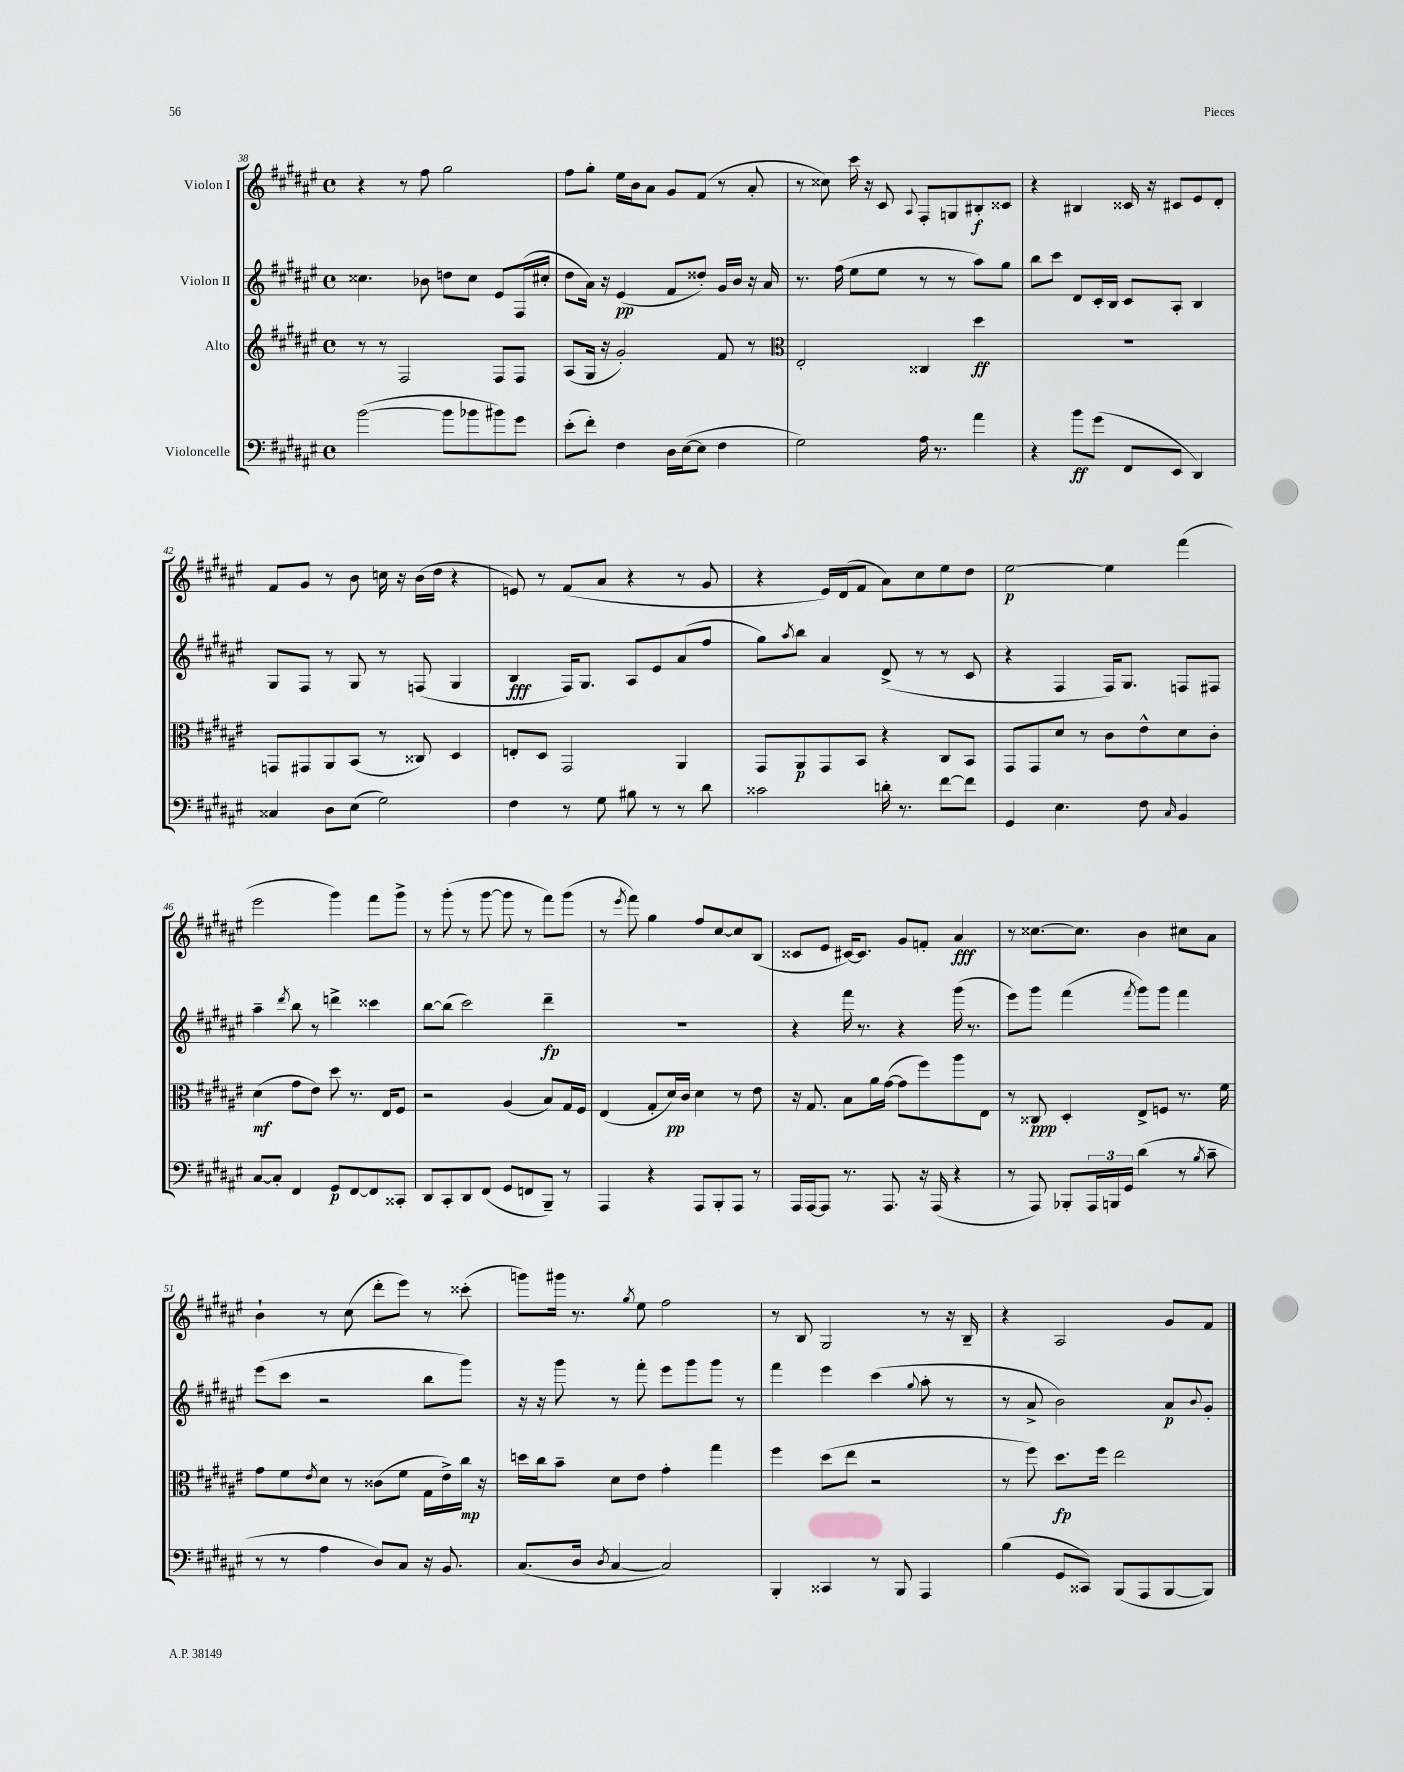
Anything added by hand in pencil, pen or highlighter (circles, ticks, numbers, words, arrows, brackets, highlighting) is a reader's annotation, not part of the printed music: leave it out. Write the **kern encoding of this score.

**kern	**dynam	**kern	**dynam	**kern	**dynam	**kern	**dynam
*part4	*part4	*part3	*part3	*part2	*part2	*part1	*part1
*staff4	*staff4	*staff3	*staff3	*staff2	*staff2	*staff1	*staff1
*I"Violoncelle	*	*I"Alto	*	*I"Violon II	*	*I"Violon I	*
*clefF4	*	*clefG2	*	*clefG2	*	*clefG2	*
*k[f#c#g#d#a#e#]	*	*k[f#c#g#d#a#e#]	*	*k[f#c#g#d#a#e#]	*	*k[f#c#g#d#a#e#]	*
*M4/4	*	*M4/4	*	*M4/4	*	*M4/4	*
*met(c)	*	*met(c)	*	*met(c)	*	*met(c)	*
=38	=38	=38	=38	=38	=38	=38	=38
([2b\	.	8r	.	4.cc##X\	.	4r	.
.	.	8r	.	.	.	.	.
.	.	2F#/	.	.	.	8r	.
.	.	.	.	8b-X\	.	8ff#\	.
8b\L]	.	.	.	8ddn\L	.	2gg#\	.
8b-X\	.	.	.	8cc##\J	.	.	.
8b#X\)	.	8F#/L	.	8e#/L	.	.	.
8g#\J	.	8F#/J	.	(16F#/L	.	.	.
.	.	.	.	16cc#X'/JJ	.	.	.
=39	=39	=39	=39	=39	=39	=39	=39
(8e#'\L	.	(8A#/L	.	8dd#\L	.	8ff#\L	.
8f#'\J)	.	16G#/Jk	.	16a#\Jk)	.	8gg#'\J	.
.	.	16r	.	16r	.	.	.
4F#\	.	2g#'/)	.	(4e#/	pp	16ee#\LL	.
.	.	.	.	.	.	16b\J	.
.	.	.	.	.	.	8a#\J	.
16D#\LL	.	.	.	8f#/L	.	8g#/L	.
([16E#\J	.	.	.	.	.	.	.
8E#\J]	.	.	.	8dd##X'/J)	.	(8f#/J	.
4F#\	.	8f#/	.	16g#/LL	.	8r	.
.	.	.	.	16b/JJ	.	.	.
.	.	8r	.	16r	.	8a#'/	.
.	.	.	.	16a#/	.	.	.
=40	=40	=40	=40	=40	=40	=40	=40
*	*	*clefC3	*	*	*	*	*
2G#\)	.	2E#'/	.	8.r	.	8r	.
.	.	.	.	.	.	8cc##X\)	.
.	.	.	.	(16ff#\	.	.	.
.	.	.	.	8ee#\L	.	16ccc#\	.
.	.	.	.	.	.	16r	.
.	.	.	.	8ee#\J	.	8c#/	.
.	.	.	.	.	.	8qqA#/	.
16A#\	.	4C##X/	.	8r	.	8F#'/L	.
8.r	.	.	.	.	.	.	.
.	.	.	.	8r	.	8Gn/	.
4a#\	.	4dd#\	ff	8aa#\L)	.	8B#X'/	f
.	.	.	.	8gg#\J	.	8c##X/J	.
=41	=41	=41	=41	=41	=41	=41	=41
4r	.	1r	.	8bb\L	.	4r	.
.	.	.	.	8ccc#\J	.	.	.
8b\L	ff	.	.	8d#/L	.	4B#X/	.
(8g#\J	.	.	.	16c#'/L	.	.	.
.	.	.	.	16B/JJ	.	.	.
8FF#/L	.	.	.	8c#/L	.	16c##X/	.
.	.	.	.	.	.	16r	.
8EE#/J	.	.	.	8A#'/J	.	8c#X/L	.
4DD#/)	.	.	.	4B/	.	8e#/	.
.	.	.	.	.	.	8d#'/J	.
!!LO:LB:g=z
=42	=42	=42	=42	=42	=42	=42	=42
4C##X/	.	8GGn/L	.	8G#/L	.	8f#/L	.
.	.	8GG#X/	.	8F#/J	.	8g#/J	.
8D#\L	.	8AA#/	.	8r	.	8r	.
(8E#\J	.	(8BB/J	.	8G#/	.	8b\	.
2G#\)	.	8r	.	8r	.	16ccn\	.
.	.	.	.	.	.	16r	.
.	.	8C##X/)	.	(8Fn/	.	(16b\LL	.
.	.	.	.	.	.	16dd#\JJ	.
.	.	4D#/	.	4G#/	.	4r	.
=43	=43	=43	=43	=43	=43	=43	=43
4F#\	.	8En'/L	.	4B/	fff	8en/)	.
.	.	8D#/J	.	.	.	8r	.
8r	.	2GG#/	.	16F#/KL)	.	(8f#/L	.
.	.	.	.	8.G#/J	.	.	.
8G#\	.	.	.	.	.	8a#/J	.
8B#X\	.	.	.	8A#/L	.	4r	.
8r	.	.	.	8e#/	.	.	.
8r	.	4AA#/	.	(8a#/	.	8r	.
8d#\	.	.	.	8ff#/J	.	8g#/	.
=44	=44	=44	=44	=44	=44	=44	=44
2c##X\	.	8GG#/L	.	8gg#\L)	.	4r	.
.	.	.	.	8qaa#/	.	.	.
.	.	8AA#/	p	8bb\J	.	.	.
.	.	8GG#/	.	4a#/	.	16e#/LL)	.
.	.	.	.	.	.	(16d#/J	.
.	.	8BB/J	.	.	.	8f#/J	.
16dn'\	.	4r	.	(8d#^/	.	8a#\L)	.
8.r	.	.	.	.	.	.	.
.	.	.	.	8r	.	8cc#\	.
[8f#\L	.	8C#/L	.	8r	.	8ee#\	.
8f#\J]	.	8BB/J	.	8c#/	.	8dd#\J	.
=45	=45	=45	=45	=45	=45	=45	=45
4GG#/	.	8GG#/L	.	4r	.	[2ee#\	p
.	.	8GG#/	.	.	.	.	.
4.E#\	.	8d#/J	.	4F#/	.	.	.
.	.	8r	.	.	.	.	.
.	.	8c#\L	.	16F#/KL)	.	4ee#\]	.
.	.	.	.	8.G#/J	.	.	.
8F#\	.	8e#^^\	.	.	.	.	.
16qqC#/	.	.	.	.	.	.	.
4BB/	.	8d#\	.	8Fn/L	.	(4fff#\	.
.	.	8c#'\J	.	8F#X/J	.	.	.
!!LO:LB:g=z
=46	=46	=46	=46	=46	=46	=46	=46
[8C#/L	.	(4d#\	mf	4aa#~\	.	2eee#\	.
8C#'/J]	.	.	.	.	.	.	.
.	.	.	.	8qddd#/	.	.	.
4FF#/	.	8g#\L	.	8bb\	.	.	.
.	.	8e#\J)	.	8r	.	.	.
8GG#/L	p	8dd#\	.	4dddn^\	.	4ggg#\)	.
[8FF#/	.	8.r	.	.	.	.	.
8FF#/]	.	.	.	4ccc##X\	.	8fff#\L	.
.	.	16E#/KL	.	.	.	.	.
8CC##X'/J	.	8F#/J	.	.	.	8ggg#^\J	.
=47	=47	=47	=47	=47	=47	=47	=47
8DD#/L	.	2r	.	[8bb\L	.	8r	.
8CC#'/	.	.	.	(8bb\J]	.	(8ggg#'\	.
8DD#/	.	.	.	2ccc#\)	.	8r	.
(8FF#/J	.	.	.	.	.	[8ggg#\	.
8GG#/L	.	(4A#/	.	.	.	8ggg#\]	.
8FFn/	.	.	.	.	.	8r	.
8BBB~/J)	.	8B/L)	.	4ddd#~\	fp	8fff#\L)	.
8r	.	16G#/L	.	.	.	(8ggg#\J	.
.	.	16F#/JJ	.	.	.	.	.
=48	=48	=48	=48	=48	=48	=48	=48
4AAA#/	.	(4E#/	.	1r	.	8r	.
.	.	.	.	.	.	8qeee#/	.
.	.	.	.	.	.	8fff#\)	.
4r	.	8G#'/L	.	.	.	4gg#\	.
.	.	16d#/L)	pp	.	.	.	.
.	.	16c#/JJ	.	.	.	.	.
8AAA#/L	.	4d#\	.	.	.	8ff#/L	.
8BBB'/	.	.	.	.	.	[8cc#/	.
8AAA#/J	.	8r	.	.	.	8cc#/]	.
8r	.	8e#\	.	.	.	(8B/J	.
=49	=49	=49	=49	=49	=49	=49	=49
16AAA#/LL	.	16r	.	4r	.	8c##X/L	.
[16AAA#/J	.	8.G#/	.	.	.	.	.
8AAA#/J]	.	.	.	.	.	8e#/J	.
8.r	.	8B\L	.	16fff#\	.	[16c#X/KL)	.
.	.	.	.	8.r	.	8.c#/J]	.
.	.	16a#\L	.	.	.	.	.
8.AAA#/	.	([16g#\JJ	.	.	.	.	.
.	.	8g#\L]	.	4r	.	8g#/L	.
16r	.	8ff#\)	.	.	.	8fn'/J	.
(16AAA#/	.	.	.	.	.	.	.
4r	.	8aa#\	.	(16ggg#\	.	4a#/	fff
.	.	.	.	8.r	.	.	.
.	.	8E#\J	.	.	.	.	.
=50	=50	=50	=50	=50	=50	=50	=50
8r	.	8r	.	8eee#\L)	.	8r	.
8AAA#/)	.	8C##X/	ppp	8ggg#\J	.	[8.cc##X\L	.
8BBB-X'/L	.	4D#'/	.	(4fff#\	.	.	.
.	.	.	.	.	.	8.cc##\J]	.
24AAA#/L	.	.	.	.	.	.	.
24BBBn/	.	.	.	.	.	.	.
24GG#/JJ	.	.	.	.	.	.	.
.	.	.	.	8qfff#/	.	.	.
(4d#\	.	8E#^/L	.	8ggg#\L)	.	4b\	.
.	.	8Fn/J	.	8ggg#\J	.	.	.
8r	.	8.r	.	4fff#\	.	8cc#X\L	.
8qB/	.	.	.	.	.	.	.
8c#~\	.	.	.	.	.	8a#\J	.
.	.	16f#\	.	.	.	.	.
!!LO:LB:g=z
=51	=51	=51	=51	=51	=51	=51	=51
8r	.	8g#\L	.	(8eee#\L	.	4b`\	.
8r	.	8f#\	.	8ccc#\J	.	.	.
.	.	8qe#/	.	.	.	.	.
4A#\	.	8d#\J	.	2r	.	8r	.
.	.	8r	.	.	.	(8cc#\	.
8D#/L)	.	(8c##X\L	.	.	.	8ddd#'\L	.
8C#/J	.	8f#\J	.	.	.	8eee#\J)	.
16r	.	16G#\LL	.	8bb\L	.	8r	.
8.BB/	.	16e#^\)	.	.	.	.	.
.	.	16cc#\JJ	mp	8ggg#\J)	.	(8ccc##X'\	.
.	.	16r	.	.	.	.	.
=52	=52	=52	=52	=52	=52	=52	=52
(8.C#/L	.	16ddn\LL	.	16r	.	8gggn\L)	.
.	.	16cc#\J	.	16r	.	.	.
.	.	8b~\J	.	8ggg#\	.	16ggg#X\Jk	.
16D#/Jk	.	.	.	.	.	8.r	.
8qD#/	.	.	.	.	.	.	.
[4C#/	.	8d#\L	.	8r	.	.	.
.	.	.	.	.	.	8qgg#/	.
.	.	8e#\J	.	8fff#'\	.	8ee#\	.
2C#/])	.	4g#'\	.	8eee#\L	.	2ff#\	.
.	.	.	.	8ggg#\	.	.	.
.	.	4gg#\	.	8ggg#\J	.	.	.
.	.	.	.	8r	.	.	.
=53	=53	=53	=53	=53	=53	=53	=53
4BBB'/	.	4ff#\	.	4fff#\	.	8r	.
.	.	.	.	.	.	8B/	.
4CC##X/	.	(8dd#\L	.	4eee#\	.	2G#/	.
.	.	8ee#\J	.	.	.	.	.
8r	.	2r	.	(4ccc#\	.	.	.
8BBB/	.	.	.	.	.	.	.
.	.	.	.	8qqgg#/	.	.	.
4AAA#/	.	.	.	8aa#'\	.	8r	.
.	.	.	.	8r	.	16r	.
.	.	.	.	.	.	16B~/	.
=54	=54	=54	=54	=54	=54	=54	=54
(4B\	.	8r	.	8r	.	4r	.
.	.	8ff#\)	.	8a#^/	.	.	.
8GG#/L	.	8.dd#\L	fp	2b\)	.	2A#/	.
8CC##X/J)	.	.	.	.	.	.	.
.	.	16ff#\Jk	.	.	.	.	.
(8BBB/L	.	2ee#\	.	.	.	.	.
8AAA#/	.	.	.	.	.	.	.
[8BBB/	.	.	.	8a#/L	p	8g#/L	.
.	.	.	.	8qqb/	.	.	.
8BBB/J])	.	.	.	8g#'/J	.	8f#/J	.
==	==	==	==	==	==	==	==
*-	*-	*-	*-	*-	*-	*-	*-
